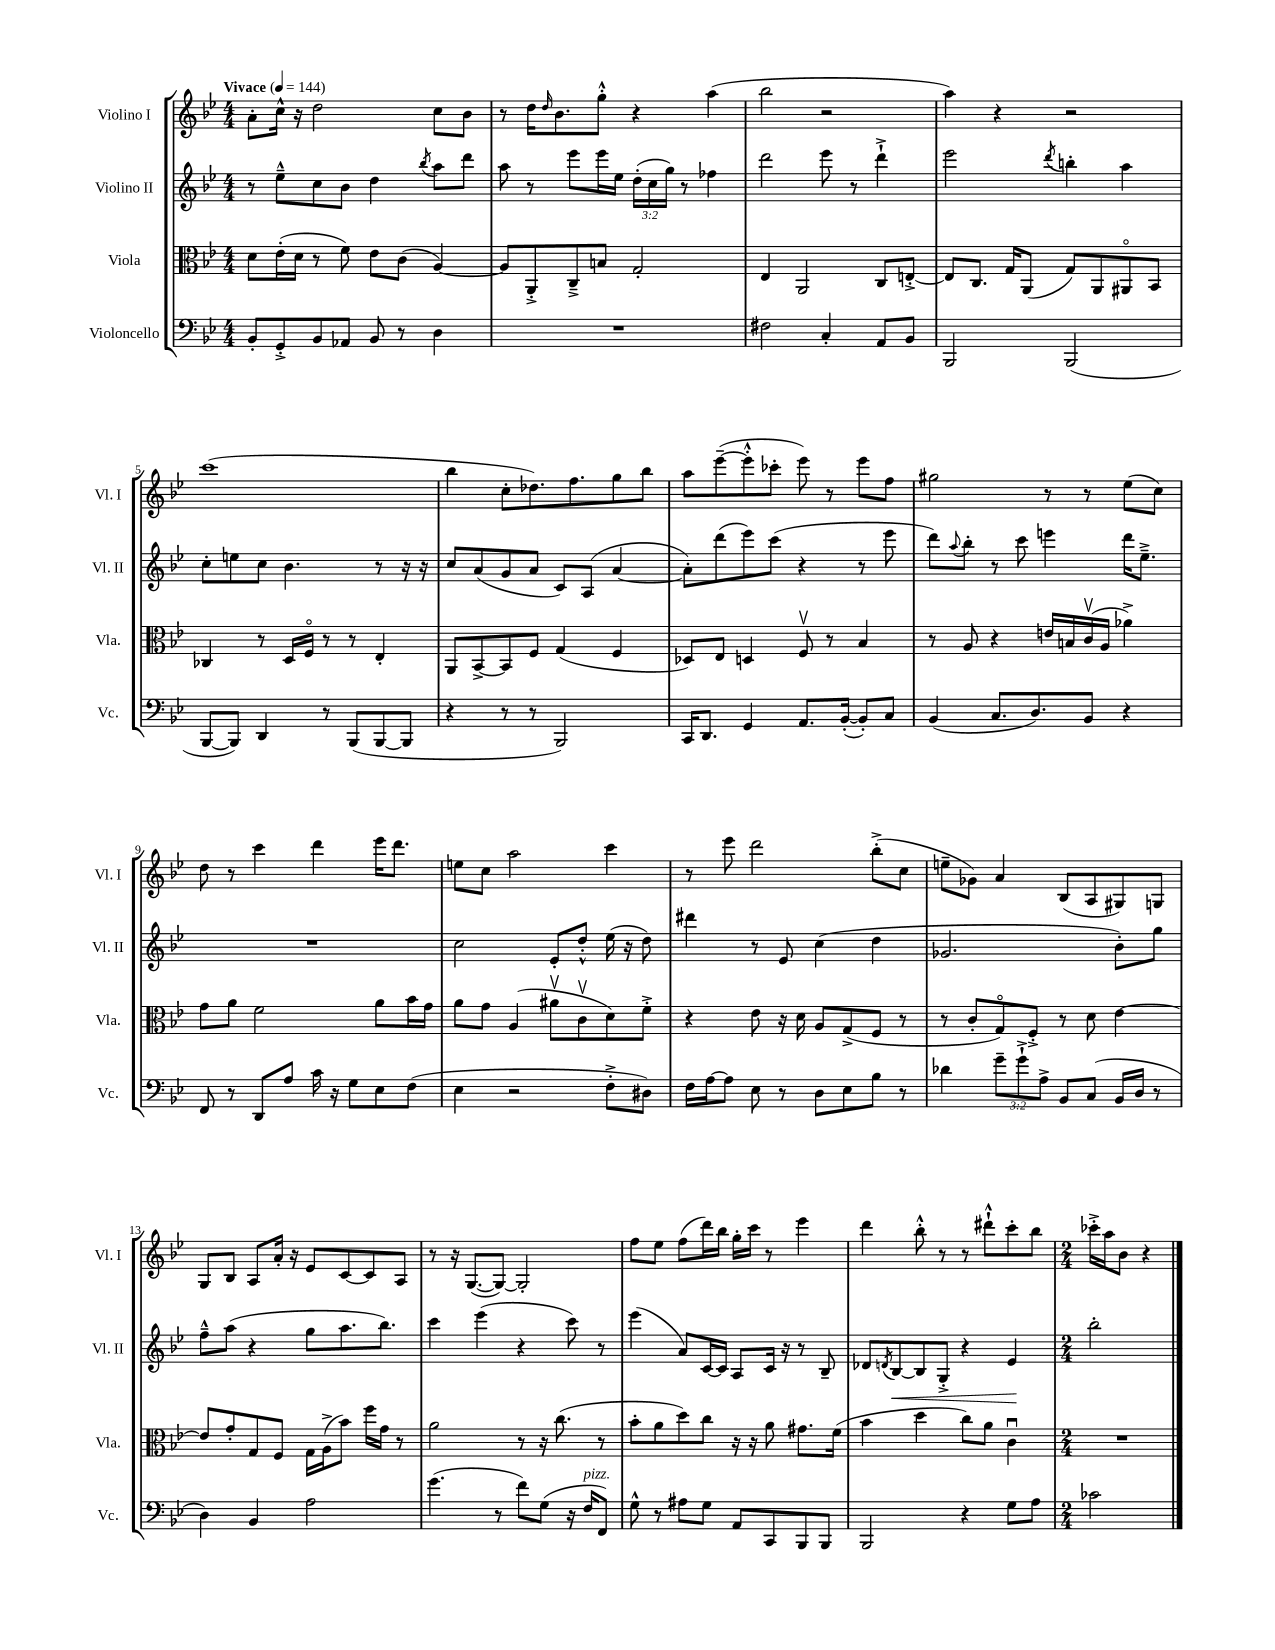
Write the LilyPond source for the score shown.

<<
\new StaffGroup <<
\new Staff = "s0" \with { instrumentName = "Violino I" shortInstrumentName = "Vl. I" } {
    \clef treble \key bes \major \numericTimeSignature \time 4/4 \tempo "Vivace" 4 = 144
    a'8-. c''16-^ r16 d''2 c''8 bes'8 |
    r8 d''16 \grace { d''16 } bes'8. g''8-.-^ r4 a''4( |
    bes''2 r2 |
    a''4) r4 r2 |
    c'''1( |
    bes''4 c''8-. des''8.) f''8. g''8 bes''8 |
    a''8 ees'''8~--( ees'''8-.-^ ces'''8-. ees'''8) r8 ees'''8 f''8 |
    gis''2 r8 r8 ees''8( c''8) |
    d''8 r8 c'''4 d'''4 ees'''16 d'''8. |
    e''8 c''8 a''2 c'''4 |
    r8 ees'''8 d'''2 bes''8-.->( c''8 |
    e''8-- ges'8) a'4 bes8( a8 gis8) g8 |
    g8 bes8 a8 a'16-. r16 ees'8 c'8~ c'8 a8 |
    r8 r16 g8.~( g8~) g2-. |
    f''8 ees''8 f''8( d'''16) bes''16 g''16-. c'''16 r8 ees'''4 |
    d'''4 bes''8-.-^ r8 r8 dis'''8-!-^ c'''8-. bes''8 |
    \numericTimeSignature \time 2/4 ces'''16-.-> a''16 bes'8 r4 \bar "|." |
}
\new Staff = "s1" \with { instrumentName = "Violino II" shortInstrumentName = "Vl. II" } {
    \clef treble \key bes \major \numericTimeSignature \time 4/4 \override Staff.TupletNumber.text = #tuplet-number::calc-fraction-text
    r8 ees''8---^ c''8 bes'8 d''4 \acciaccatura { bes''8 } a''8 d'''8 |
    a''8 r8 ees'''8 ees'''16 ees''16 \tuplet 3/2 { d''16-.( c''16 g''16) } r8 fes''4 |
    d'''2 ees'''8 r8 d'''4-!-> |
    ees'''2 \acciaccatura { d'''8 } b''4-. a''4 |
    c''8-. e''8 c''8 bes'4. r8 r16 r16 |
    c''8 a'8( g'8 a'8 c'8) a8( a'4~ |
    a'8-.) d'''8( ees'''8) c'''8( r4 r8 ees'''8 |
    d'''8) \appoggiatura { a''8 } bes''8-. r8 c'''8 e'''4 d'''16 ees''8.---> |
    R1 |
    c''2 ees'8-. d''8-.-^ ees''16( r16 d''8) |
    dis'''4 r8 ees'8 c''4( d''4 |
    ges'2. bes'8-.) g''8 |
    f''8---^ a''8( r4 g''8 a''8. bes''8.) |
    c'''4 ees'''4( r4 c'''8) r8 |
    ees'''4( a'8) c'16~ c'16 a8 c'16 r16 r8 bes8-- |
    des'8 \acciaccatura { d'8 } bes8~\< bes8 g8-.-> r4 ees'4\! |
    \numericTimeSignature \time 2/4 bes''2-. \bar "|." |
}
\new Staff = "s2" \with { instrumentName = "Viola" shortInstrumentName = "Vla." } {
    \clef alto \key bes \major \numericTimeSignature \time 4/4
    d'8 ees'16-.( d'16 r8 f'8) ees'8 c'8( a4~) |
    a8 a,8-.-> c8---> b8 g2-. |
    ees4 a,2 c8 e8~-.-> |
    e8 c8. g16 a,8( g8) a,8 ais,8\flageolet bes,8 |
    ces4 r8 d16 f16\flageolet r8 r8 ees4-. |
    a,8 bes,8~-> bes,8 f8 g4( f4 |
    des8) ees8 d4 f8\upbow r8 bes4 |
    r8 a8 r4 e'16 b16 c'16\upbow( a16 aes'4->) |
    g'8 a'8 f'2 a'8 bes'16 g'16 |
    a'8 g'8 a4( ais'8\upbow c'8\upbow d'8) f'8-.-> |
    r4 ees'8 r16 d'16 a8 g8->( f8 r8 |
    r8 c'8-. g8\flageolet) f8-.-> r8 d'8 ees'4~ |
    ees'8 g'8-. g8 f8 g16 a16->( bes'8) f''16 g'16 r8 |
    a'2 r8 r16 c''8.( r8 |
    bes'8-. a'8 d''8) c''8 r16 r16 a'8 gis'8. f'16( |
    bes'4 d''4 c''8) a'8 c'4\downbow |
    \numericTimeSignature \time 2/4 R2 \bar "|." |
}
\new Staff = "s3" \with { instrumentName = "Violoncello" shortInstrumentName = "Vc." } {
    \clef bass \key bes \major \numericTimeSignature \time 4/4 \override Staff.TupletNumber.text = #tuplet-number::calc-fraction-text
    bes,8-. g,8-.-> bes,8 aes,8 bes,8 r8 d4 |
    R1 |
    fis2 c4-. a,8 bes,8 |
    bes,,2 bes,,2( |
    bes,,8~ bes,,8) d,4 r8 bes,,8( bes,,8~ bes,,8 |
    r4 r8 r8 bes,,2) |
    c,16 d,8. g,4 a,8. bes,16~-.( bes,8-.) c8 |
    bes,4( c8. d8.) bes,8 r4 |
    f,8 r8 d,8 a8 c'16 r16 g8 ees8 f8( |
    ees4 r2 f8-.-> dis8) |
    f16 a16~ a8 ees8 r8 d8 ees8 bes8 r8 |
    des'4 \tuplet 3/2 { g'8-- g'8-!-> a8-> } bes,8 c8( bes,16 d16 r8 |
    d4) bes,4 a2 |
    g'4.( r8 f'8) g8( r16 f16^\markup { \italic "pizz." } f,8) |
    g8-^ r8 ais8 g8 a,8 c,8 bes,,8 bes,,8 |
    bes,,2 r4 g8 a8 |
    \numericTimeSignature \time 2/4 ces'2 \bar "|." |
}
>>
>>
